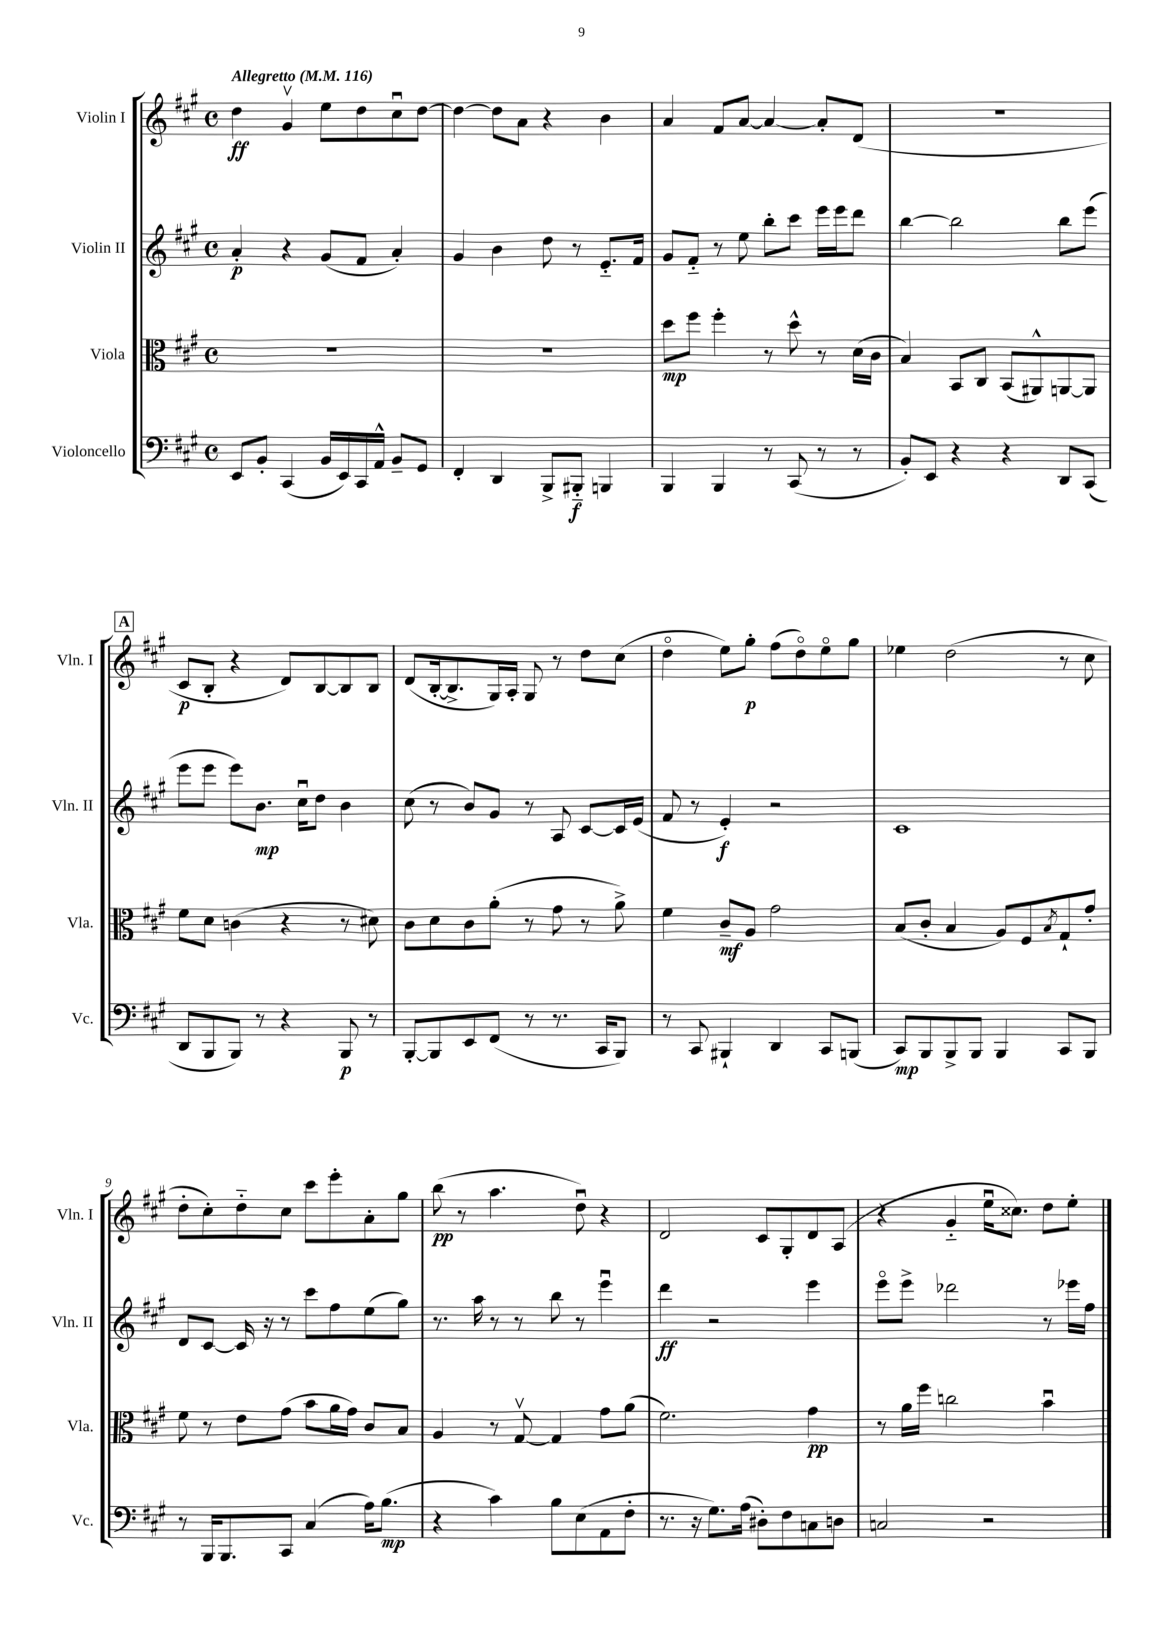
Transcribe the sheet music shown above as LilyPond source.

<<
\new StaffGroup <<
\new Staff = "s0" \with { instrumentName = "Violin I" shortInstrumentName = "Vln. I" } {
    \clef treble \key a \major \defaultTimeSignature \time 4/4 \tempo "Allegretto" 4 = 116
    d''4\ff gis'4\upbow e''8 d''8 cis''8\downbow d''8~ |
    d''4~ d''8 a'8 r4 b'4 |
    a'4 fis'8 a'8~ a'4~ a'8-. d'8( |
    R1 |
    \mark \markup { \box "A" } cis'8\p b8-. r4 d'8) b8~ b8 b8 |
    d'8( b16~-. b8.-> gis16) a16-. gis8 r8 d''8 cis''8( |
    d''4\flageolet e''8) gis''8-.\p fis''8( d''8\flageolet) e''8\flageolet gis''8 |
    ees''4 d''2( r8 cis''8 |
    d''8-. cis''8-.) d''8-_ cis''8 cis'''8 e'''8-. a'8-. gis''8 |
    b''8\pp( r8 a''4. d''8\downbow) r4 |
    d'2 cis'8 gis8-. d'8 a8( |
    r4 gis'4-_ e''16\downbow cisis''8.) d''8 e''8-. \bar "|." |
}
\new Staff = "s1" \with { instrumentName = "Violin II" shortInstrumentName = "Vln. II" } {
    \clef treble \key a \major \defaultTimeSignature \time 4/4
    a'4-.\p r4 gis'8( fis'8 a'4-.) |
    gis'4 b'4 d''8 r8 e'8.-_ fis'16 |
    gis'8 fis'8-_ r8 e''8 b''8-. cis'''8 e'''16 e'''16 d'''8 |
    b''4~ b''2 b''8 e'''8( |
    \mark \markup { \box "A" } e'''8 e'''8 e'''8) b'8.\mp cis''16\downbow d''8 b'4 |
    cis''8( r8 b'8) gis'8 r8 a8 cis'8~ cis'16 e'16( |
    fis'8 r8 e'4-.\f) r2 |
    cis'1 |
    d'8 cis'8~ cis'16 r16 r8 cis'''8 fis''8 e''8( gis''8) |
    r8. a''16 r8 r8 b''8 r8 e'''4\downbow |
    d'''4\ff r2 e'''4 |
    e'''8\flageolet e'''8-> des'''2 r8 ees'''16 fis''16 \bar "|." |
}
\new Staff = "s2" \with { instrumentName = "Viola" shortInstrumentName = "Vla." } {
    \clef alto \key a \major \defaultTimeSignature \time 4/4
    R1 |
    R1 |
    d''8\mp fis''8 fis''4-. r8 d''8-^ r8 d'16( cis'16 |
    b4) b,8 cis8 b,8( ais,8-^) a,8~ a,8 |
    \mark \markup { \box "A" } fis'8 d'8 c'4( r4 r8 dis'8) |
    cis'8 d'8 cis'8 a'8-.( r8 gis'8 r8 a'8->) |
    fis'4 cis'8--\mf a8 gis'2 |
    b8( cis'8-. b4 a8) fis8 \acciaccatura { b8 } gis8-! gis'8-. |
    fis'8 r8 e'8 gis'8( b'8 a'16 gis'16) cis'8 b8 |
    a4 r8 gis8~\upbow gis4 gis'8 a'8( |
    fis'2.) gis'4\pp |
    r8 a'16 fis''16 c''2 b'4\downbow \bar "|." |
}
\new Staff = "s3" \with { instrumentName = "Violoncello" shortInstrumentName = "Vc." } {
    \clef bass \key a \major \defaultTimeSignature \time 4/4
    e,8 b,8-. cis,4( b,16 e,16) cis,16 a,16-^ b,8-- gis,8 |
    fis,4-. d,4 b,,8-> bis,,8-_\f b,,4 |
    b,,4 b,,4 r8 cis,8( r8 r8 |
    b,8-.) e,8 r4 r4 d,8 cis,8( |
    \mark \markup { \box "A" } d,8 b,,8 b,,8) r8 r4 b,,8\p r8 |
    b,,8~-. b,,8 e,8 fis,8( r8 r8. cis,16 b,,8) |
    r8 cis,8 bis,,4-! d,4 cis,8 b,,8( |
    cis,8\mp) b,,8 b,,8-> b,,8 b,,4 cis,8 b,,8 |
    r8 b,,16 b,,8. cis,8 cis4( a16) b8.\mp( |
    r4 cis'4) b8 e8( a,8 fis8-. |
    r8. r16 gis8.) a16( dis8-.) fis8 c8 d8 |
    c2 r2 \bar "|." |
}
>>
>>
